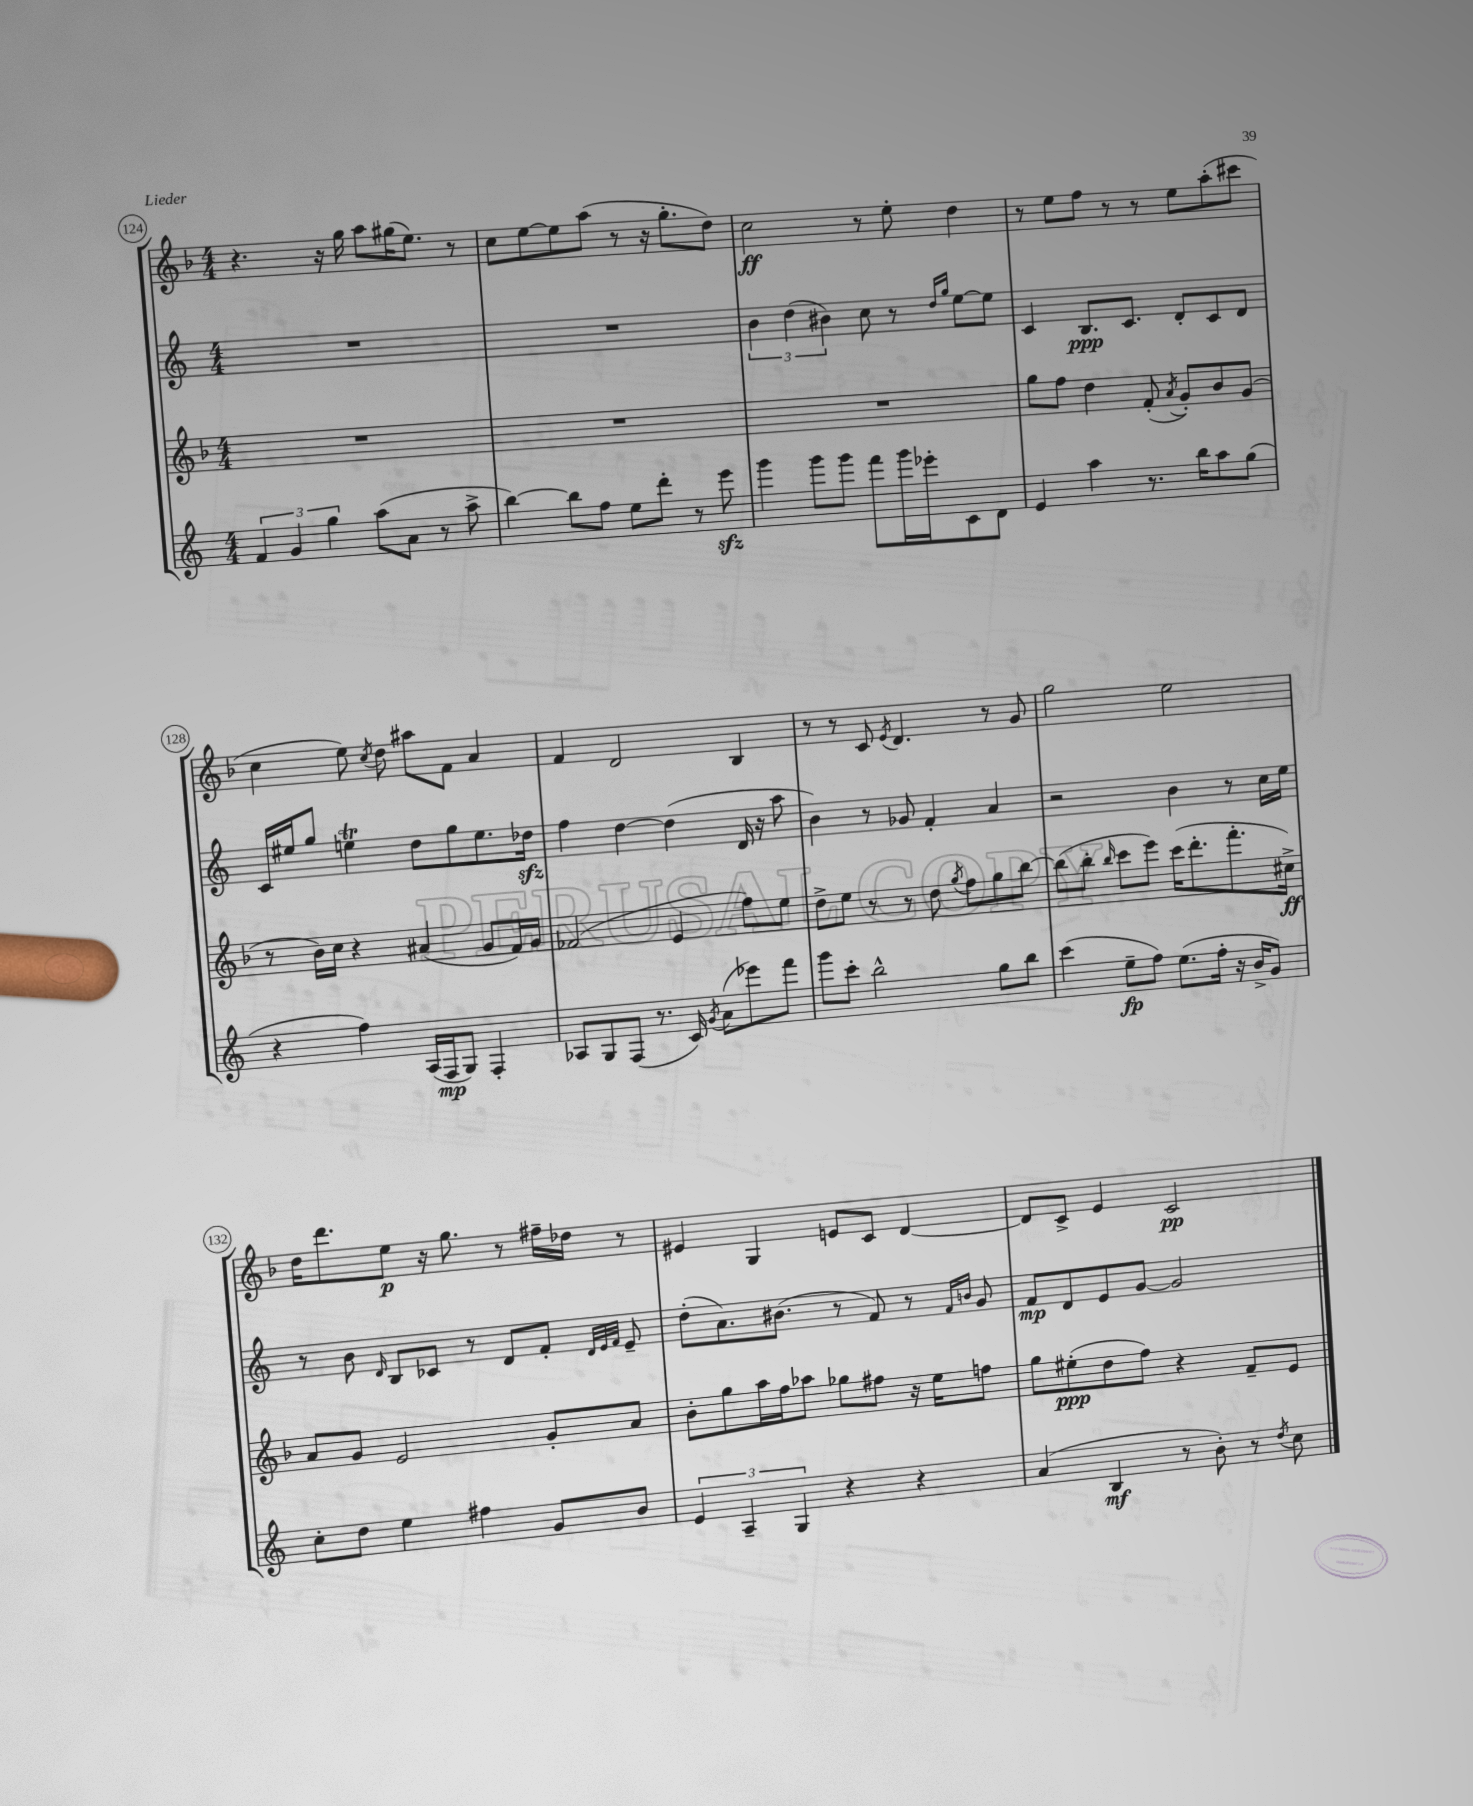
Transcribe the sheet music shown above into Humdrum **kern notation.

**kern	**kern	**kern	**kern
*staff4	*staff3	*staff2	*staff1
*clefG2	*clefG2	*clefG2	*clefG2
*k[]	*k[b-]	*k[]	*k[b-]
*M4/4	*M4/4	*M4/4	*M4/4
6f/	1r	1r	4.r
6g/	.	.	.
6gg\	.	.	.
.	.	.	16r
.	.	.	16gg\
(8aa\L	.	.	8aa\L
8a\J	.	.	(16gg#\K
.	.	.	8.ee\J)
8r	.	.	.
8aa^\	.	.	8r
=	=	=	=
[4bb\)	1r	1r	8cc\L
.	.	.	[8ee\
8bb\]L	.	.	8ee\]
8ff\J	.	.	(8aa\J
8ee\L	.	.	8r
8ddd'\J	.	.	16r
.	.	.	8.gg'\L
8r	.	.	.
8eee\	.	.	8dd\J)
=	=	=	=
4ggg\	1r	6b\	2cc\
.	.	(6dd\	.
8ggg\L	.	.	.
.	.	6b#\)	.
8ggg\J	.	.	.
8fff\L	.	8cc\	8r
16ggg\L	.	8r	8ee'\
16eee-'\J	.	.	.
.	.	16qqdd/LL	.
.	.	16qqgg/JJ	.
8c\	.	[8ee\L	4dd\
8d\J	.	8ee\]J	.
=	=	=	=
4e/	8gg\L	4c/	8r
.	8ff\J	.	8ee\L
4aa\	4dd\	8.B/L	8ff\J
.	.	.	8r
.	.	8.c/J	.
8.r	(8f'/	.	8r
.	8qa/	.	.
.	8g'/L)	8d'/L	8ee\L
16bb\LK	.	.	.
8aa\	8b-/	8c/	(8aa'\
(8gg\J	(8g/J	8d/J	8ccc#\J
=	=	=	=
4r	8r	16c/LL	4cc\
.	.	16ee#/J	.
.	16b-\LL)	8gg/J	.
.	16cc\JJ	.	.
4ff\)	4r	4ee\	8ee\)
.	.	.	8qcc/
.	.	.	8dd\
(16A/LL	(4a#/	8dd\L	8aa#\L
16F/J	.	.	.
8G/J)	.	8gg\	8f\J
4F'/	8g/L	8.ee\	4a/
.	16f/L)	.	.
.	16g/JJ	16dd-\Jk	.
=	=	=	=
8A-/L	(2f-/	4ff\	4f/
8G/	.	.	.
(8F/J	.	[4dd\	2d/
8.r	.	.	.
.	4e/	(4dd\]	.
16c/)	.	.	.
8qg/	.	.	.
(8a\L	.	.	.
8eee-\)	8ff\L)	16d/	4B-/
.	.	16r	.
8fff\J	8ee\J	8aa\	.
=	=	=	=
8ggg\L	8dd^\L	4b\)	8r
8ccc'\J	8ee\J	.	8r
2bb^^\	8r	8r	8c/
.	.	.	8qe/
.	8r	8g-/	4.d/
.	8dd\	4f'/	.
.	8qgg/	.	.
.	8ff\L	.	.
8gg\L	8gg\	4a/	8r
8bb\J	[8bb-\J	.	8g/
=	=	=	=
(4ccc\	(8bb-\]L	2r	2gg\
.	8bb-'\J	.	.
.	16qqbb-/	.	.
8ee~\L	8ccc\L	.	.
8ff\J)	8eee\J)	.	.
(8.ee\L	(16ccc\LK	4b\	2ee\
.	8.ddd'\	.	.
16ff'\Jk	.	.	.
16r	8.fff'\	8r	.
16b^/LK	.	.	.
8g/J)	.	16cc\LL	.
.	16cc#^\Jk)	16ee\JJ	.
=	=	=	=
8cc'\L	8a/L	8r	16dd\LK
.	.	.	8.ddd\
8dd\J	8g/J	8b\	.
.	.	16qqd/	.
4ee\	2e/	8B/L	8ee\J
.	.	8c-/J	16r
.	.	.	8.gg\
4ff#\	.	8r	.
.	.	8d/L	8r
8g/L	8g'/L	8f'/J	16ff#~\LL
.	.	.	16dd-\JJ
.	.	32qqd/LLL	.
.	.	32qqe/	.
.	.	32qqf/JJJ	.
8b/J	8a/J	8e~/	8r
=	=	=	=
6e/	8b-'\L	(8dd'\L	4e#/
.	8gg\	8.a\)	.
6A~/	.	.	.
.	16aa\L	.	4G/
.	16ff\J	(8.b#\J	.
6G/	.	.	.
.	8aa-\J	.	.
4r	8gg-\L	8r	8e/L
.	8ff#\J	8f/)	8c/J
4r	16r	8r	[4d/
.	16ee\LK	.	.
.	.	16qqf/LL	.
.	.	16qqb/JJ	.
.	8ff\J	8g/	.
=	=	=	=
(4a/	8gg\L	8f/L	8d/]L
.	(8ee#'\	8d/	8c^/J
4B/	8dd\	8e/	4e/
.	8ff\J)	[8g/J	.
8r	4r	2g/]	2c/
8b'\)	.	.	.
8r	8f~/L	.	.
8qdd/	.	.	.
8cc\	8e/J	.	.
==	==	==	==
*-	*-	*-	*-
